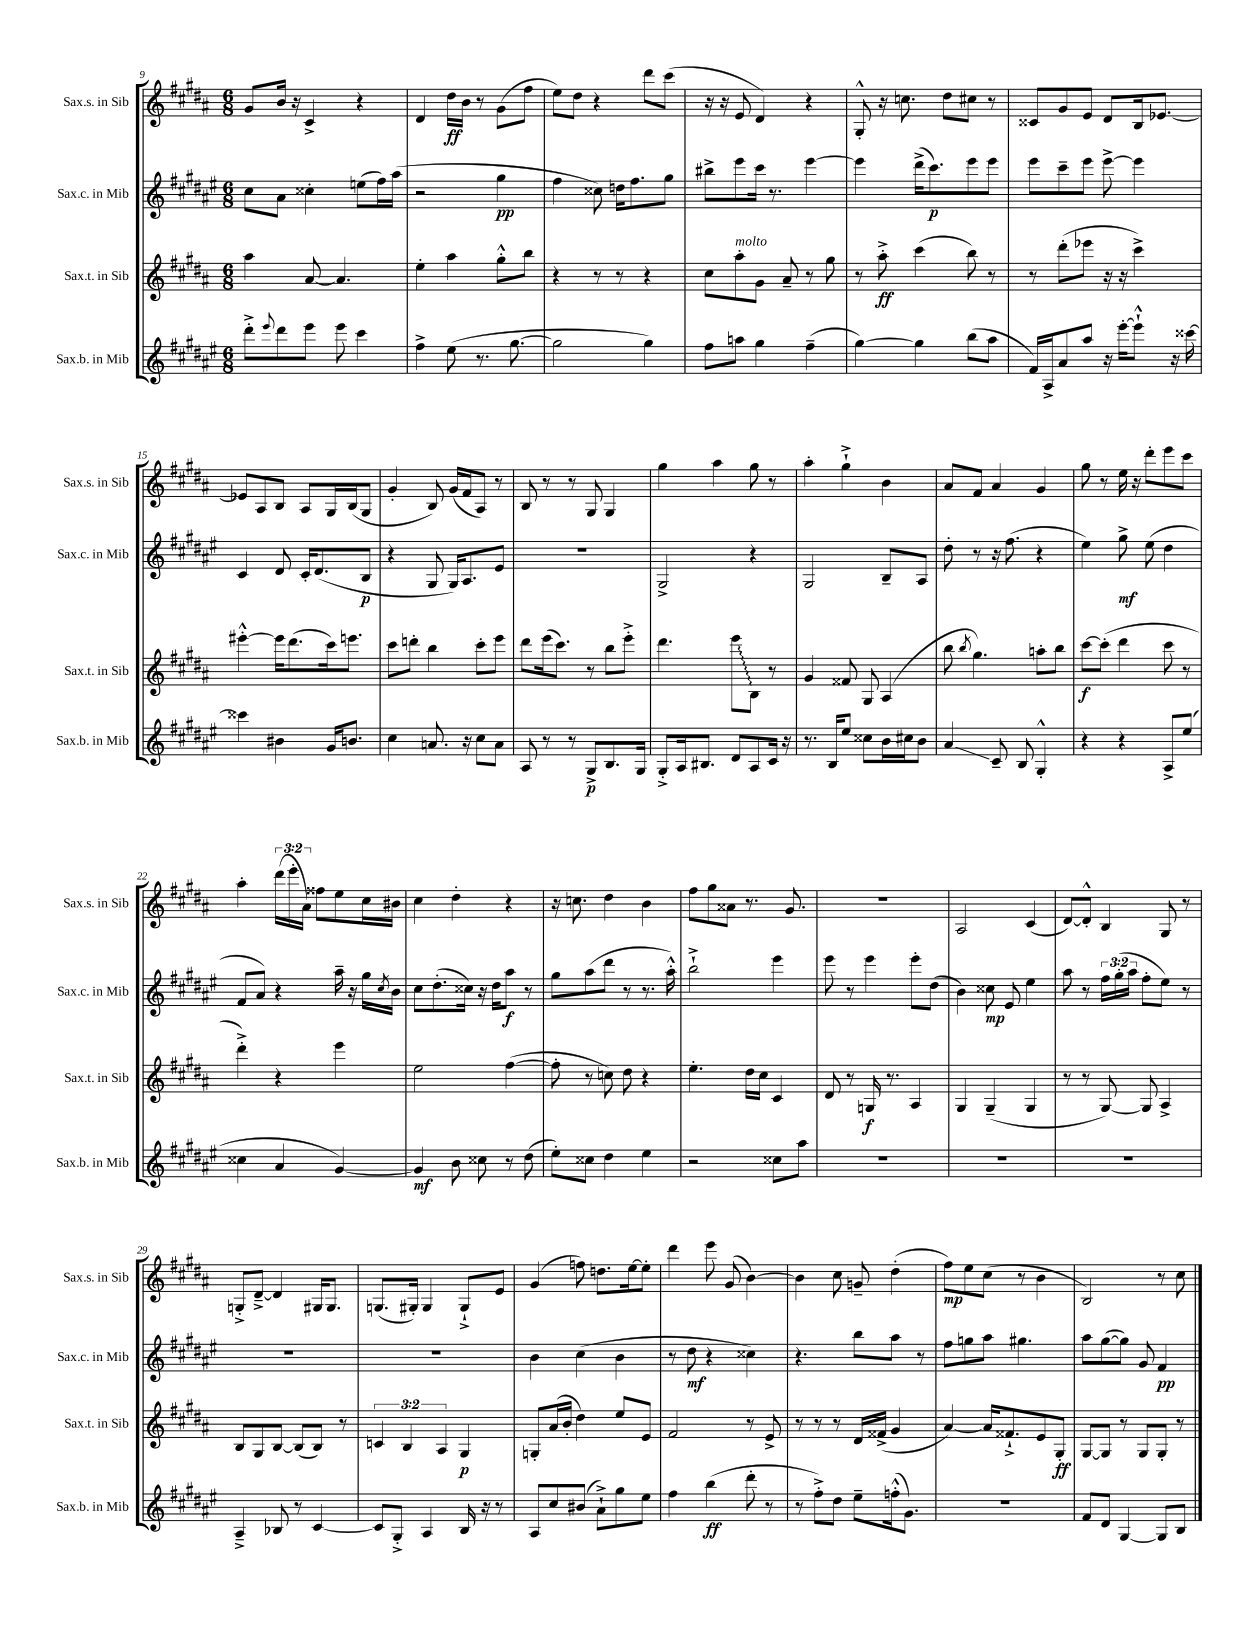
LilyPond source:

<<
\new StaffGroup <<
\new Staff = "s0" \with { instrumentName = "Sax.s. in Sib" shortInstrumentName = "Sax.s. in Sib" } {
    \clef treble \key b \major \numericTimeSignature \time 6/8 \override Staff.TupletNumber.text = #tuplet-number::calc-fraction-text
    gis'8 b'16 r16 cis'4-> r4 |
    dis'4 dis''16\ff b'16 r8 gis'8( fis''8 |
    e''8) dis''8 r4 dis'''8 cis'''8( |
    r16 r16 e'8 dis'4) r4 |
    gis8-.-^ r16 c''8. dis''8 cis''8 r8 |
    cisis'8 gis'8 e'8 dis'8 b16 ees'8.~ |
    ees'8 ais8 b8 ais8 gis16 b16( gis8 |
    gis'4-. b8) gis'16( fis'16 ais8) r8 |
    b8 r8 r8 gis8 gis4 |
    gis''4 ais''4 gis''8 r8 |
    ais''4-. gis''4-!-> b'4 |
    ais'8 fis'8 ais'4 gis'4 |
    gis''8 r8 e''16 r16 dis'''8-. e'''8 cis'''8 |
    ais''4-. \tuplet 3/2 { dis'''16( e'''16-. ais'16) } fisis''8 e''8 cis''16 bis'16 |
    cis''4 dis''4-. r4 |
    r16 c''8. dis''4 b'4 |
    fis''8 gis''8 aisis'8 r8. gis'8. |
    R2. |
    ais2 cis'4( |
    dis'8~) dis'8-.-^ b4 gis8 r8 |
    g8-.-> dis'8~---> dis'4 gis16 gis8. |
    g8.( gis16-.) gis4 gis8-!-> e'8 |
    gis'4( f''8) d''8. e''16~ e''8-. |
    dis'''4 e'''8 gis'8( b'4~) |
    b'4 cis''8 g'8-- dis''4-.( |
    fis''8\mp) e''8 cis''8( r8 b'4 |
    b2) r8 cis''8 \bar "|." |
}
\new Staff = "s1" \with { instrumentName = "Sax.c. in Mib" shortInstrumentName = "Sax.c. in Mib" } {
    \clef treble \key fis \major \numericTimeSignature \time 6/8 \override Staff.TupletNumber.text = #tuplet-number::calc-fraction-text
    cis''8 ais'8 cisis''4-. e''8( fis''16) ais''16( |
    r2 gis''4\pp |
    fis''4 cisis''8) d''16 fis''8. gis''8 |
    bis''8-> eis'''8 cis'''16 r8. eis'''4~ |
    eis'''4 dis'''16->( cis'''8.\p) eis'''8 eis'''8 |
    eis'''8 cis'''8-- eis'''8 eis'''8~-> eis'''4 |
    cis'4 dis'8 cis'16-. dis'8.( b8\p |
    r4 gis8 gis16) ais8. eis'8 |
    R2. |
    gis2-> r4 |
    gis2 b8-- ais8 |
    dis''8-. r8 r16 fis''8.( r4 |
    eis''4) gis''8->\mf eis''8( dis''4 |
    fis'8 ais'8) r4 ais''16-- r16 gis''16 \acciaccatura { cis''8 } b'16 |
    cis''8 dis''8.-.( cisis''16) r16 dis''16 ais''8\f r8 |
    gis''8 ais''8( dis'''8 r8 r8. ais''16-.-^) |
    b''2-!-> eis'''4 |
    eis'''8 r8 eis'''4 eis'''8-. dis''8( |
    b'4) cisis''8\mp eis'8 eis''4 |
    ais''8 r8 \tuplet 3/2 { fis''16 gis''16-.( ais''16 } fis''8-. eis''8) r8 |
    R2. |
    R2. |
    b'4 cis''4( b'4 |
    r8 dis''8\mf r4 cisis''4) |
    r4. b''8 ais''8 r8 |
    fis''8 g''8 ais''8 gis''4. |
    ais''8 gis''8~( gis''8) gis'8 fis'4\pp \bar "|." |
}
\new Staff = "s2" \with { instrumentName = "Sax.t. in Sib" shortInstrumentName = "Sax.t. in Sib" } {
    \clef treble \key b \major \numericTimeSignature \time 6/8 \override Staff.TupletNumber.text = #tuplet-number::calc-fraction-text
    ais''4 ais'8~ ais'4. |
    e''4-. ais''4 gis''8-.-^ b''8 |
    r4 r8 r8 r4 |
    cis''8 ais''8-.^\markup { \italic "molto" } gis'8 ais'8-- r8 gis''8 |
    r8 ais''8-.->\ff cis'''4( b''8) r8 |
    r8 dis'''8-.( ees'''8 r16 r16 cis'''4->) |
    eis'''4~-.-^ eis'''16 dis'''8.( cis'''16) e'''8. |
    cis'''8 d'''8-. b''4 cis'''8-. e'''8 |
    dis'''8 e'''16( cis'''8.) r8 b''8 e'''8-.-> |
    dis'''4. \once \override Glissando.style = #'zigzag e'''8\glissando b8 r8 |
    gis'4 fisis'8 gis8 ais4( |
    b''8 \acciaccatura { b''8 } gis''4.) a''8-. b''8 |
    cis'''8~\f cis'''8-.( dis'''4 cis'''8 r8 |
    dis'''4-.->) r4 e'''4 |
    e''2 fis''4~( |
    fis''8-. r8 c''8) dis''8 r4 |
    e''4.-. dis''16 cis''16 cis'4 |
    dis'8 r8 g16\f r8. ais4 |
    gis4 gis4--( gis4 |
    r8 r8 gis8~) gis8 ais4-> |
    b8 gis8 b8~ b8( b8) r8 |
    \tuplet 3/2 { c'4 b4 ais4 } gis4\p |
    g8-. ais'16( b'16-. dis''4) e''8 e'8 |
    fis'2 r8 e'8-> |
    r8 r8 r8 dis'16 fisis'16->( gis'4 |
    ais'4~) ais'16 fisis'8.-!-> e'8 gis8-.\ff |
    gis8~ gis8 r8 gis8 gis8-. r8 \bar "|." |
}
\new Staff = "s3" \with { instrumentName = "Sax.b. in Mib" shortInstrumentName = "Sax.b. in Mib" } {
    \clef treble \key fis \major \numericTimeSignature \time 6/8
    dis'''8-.-> \appoggiatura { eis'''8 } dis'''8 eis'''8 eis'''8 cis'''4 |
    fis''4-> eis''8( r8. gis''8.~ |
    gis''2 gis''4) |
    fis''8 a''8 gis''4 fis''4--( |
    gis''4~) gis''4 b''8( ais''8 |
    fis'16) ais16-> ais'8 ais''8 r16 eis'''16~-. eis'''8-!-^ r16 cisis'''16~ |
    cisis'''4 bis'4 gis'16 b'8. |
    cis''4 a'8. r16 cis''8 a'8 |
    ais8 r8 r8 gis8->\p b8. gis16 |
    gis8-.-> ais16 bis8. dis'8 ais8 cis'16 r16 |
    r8. b16 eis''8 cisis''8 b'16 cis''16 b'8 |
    ais'4\glissando cis'8-- b8 gis4-.-^ |
    r4 r4 ais8-> eis''8( |
    cisis''4 ais'4 gis'4~) |
    gis'4\mf b'8 cisis''8 r8 dis''8( |
    eis''8-.) cisis''8 dis''4 eis''4 |
    r2 cisis''8 ais''8 |
    R2. |
    R2. |
    R2. |
    ais4---> bes8 r8 cis'4~ |
    cis'8 gis8-.-> ais4 b16 r16 r8 |
    ais8 cis''8 bis'8( ais'8-!->) gis''8 eis''8 |
    fis''4 b''4\ff( dis'''8-. r8 |
    r8 fis''8-.->) dis''8 eis''8-- f''16-.-^( gis'8.) |
    R2. |
    fis'8 dis'8 gis4~ gis8 b8 \bar "|." |
}
>>
>>
\layout { \context { \Score currentBarNumber = #9 } }
